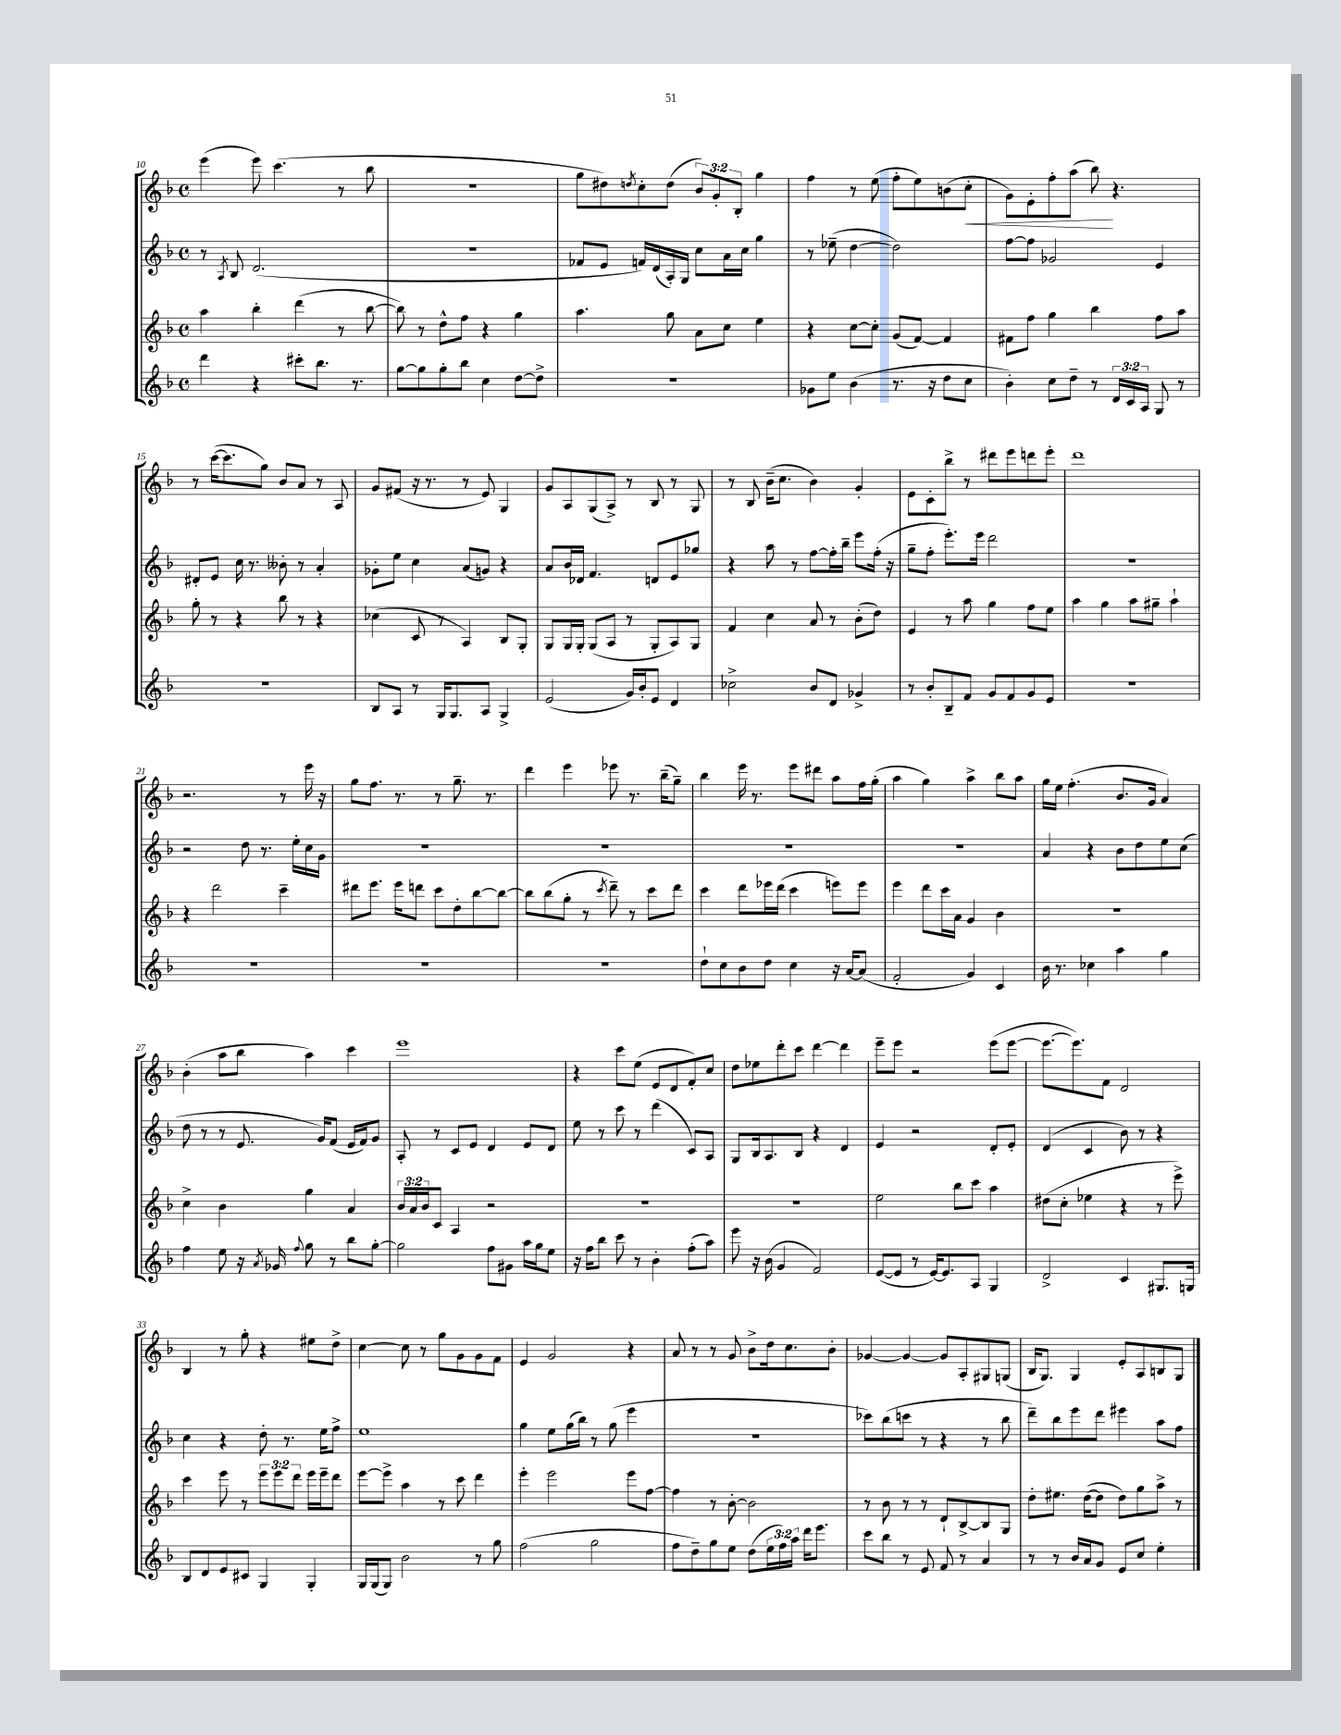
<<
\new StaffGroup <<
\new Staff = "s0" {
    \clef treble \key f \major \defaultTimeSignature \time 4/4 \override Staff.TupletNumber.text = #tuplet-number::calc-fraction-text
    e'''4( e'''8) c'''4.( r8 bes''8 |
    R1 |
    g''8 dis''8) \acciaccatura { d''8 } c''8-. d''8( \tuplet 3/2 { bes'8) g'8-. bes8-. } g''4 |
    f''4 r8 e''8( f''8-. e''8) b'8( c''8-.\< |
    g'8) e'8-. f''8-. a''8( bes''8\!) r4. |
    r8 c'''16~( c'''8. g''8) bes'8 a'8 r8 a8 |
    g'8 fis'8( r16 r8. r8 e'8) g4 |
    g'8 a8 g8( a8->) r8 bes8 r8 g8 |
    r8 bes8 bes'16--( c''8. bes'4) g'4-. |
    e'8 c'8-. bes''8-> r8 dis'''8 e'''8 d'''8 e'''8-. |
    d'''1 |
    r2. r8 e'''16 r16 |
    g''8 f''8. r8. r8 g''8.-- r8. |
    d'''4 e'''4 ees'''8 r8. bes''16--( g''8--) |
    bes''4 e'''16 r8. e'''8 dis'''8 a''8 f''16 g''16-.( |
    a''4 g''4) a''4-> bes''8 a''8 |
    g''16 e''16 f''4.-.( bes'8. g'16 a'4) |
    bes'4-.( a''8 bes''8 a''4) c'''4 |
    e'''1 |
    r4 c'''8 e''8( e'8 d'8 f'8-.) c''8 |
    d''8 ees''8 d'''8-. c'''8 d'''4~ d'''4 |
    e'''8-- e'''8 r2 e'''8( e'''8~ |
    e'''8.~ e'''8.) f'8 d'2 |
    bes4 r8 g''8-. r4 eis''8 d''8-> |
    c''4~ c''8 r8 g''8 g'8 g'8 f'8 |
    e'4 g'2 r4 |
    a'8 r8 r8 g'8 bes'8-> d''16 c''8. bes'8-. |
    ges'4~ ges'4~ ges'8 a8-. gis8 g8( |
    bes16 g8.) g4 e'8-. a8 b8 g8 \bar "|." |
}
\new Staff = "s1" {
    \clef treble \key f \major \defaultTimeSignature \time 4/4
    r8 \acciaccatura { a8 } bes8 d'2.( |
    R1 |
    fes'8 e'8 f'16) d'16( a16-.) g16 c''8 a'16 c''16 g''4 |
    r8 ees''8--( d''4~ d''2) |
    f''8~ f''8 ges'2 e'4 |
    dis'8-. e'8 c''16 r8. beses'8-. r8 a'4-. |
    ges'8-. e''8 c''4 a'8( g'8) r4 |
    a'8 bes'16 des'16 f'4. d'8 e'8 ges''8 |
    r4 a''8 r8 f''8~ f''16-. bes''16-- e'''8 f''16-.( r16 |
    g''8-- f''8-. e'''8.-.) e'''16 d'''2 |
    R1 |
    r2 d''8 r8. e''16-. c''16 g'16 |
    R1 |
    R1 |
    R1 |
    R1 |
    a'4 r4 bes'8 d''8 e''8 c''8( |
    d''8 r8 r8 e'8. g'16) f'8( e'16 f'16) g'8 |
    a8-. r8 c'8 e'8 d'4 e'8 d'8 |
    e''8 r8 c'''8 r8 d'''4( c'8) a8 |
    g8 bes16 a8. bes8 r4 d'4 |
    e'4 r2 d'8-. e'8-. |
    d'4( c'4 bes'8) r8 r4 |
    c''4 r4 d''8-. r8. e''16 f''8-> |
    e''1 |
    g''4 e''8 g''16( bes''16) r8 g''8( e'''4 |
    r1 |
    ces'''8) bes''8( c'''8 r8 r4 r8 bes''8 |
    d'''8--) bes''8 e'''8 d'''8 eis'''4 a''8 f''8 \bar "|." |
}
\new Staff = "s2" {
    \clef treble \key f \major \defaultTimeSignature \time 4/4 \override Staff.TupletNumber.text = #tuplet-number::calc-fraction-text
    a''4 bes''4-. d'''4( r8 bes''8~ |
    bes''8) r8 d''8-^ f''8 r4 g''4 |
    a''4. g''8 a'8 c''8 e''4 |
    r4 c''8~ c''8-. g'8( f'8~) f'4 |
    fis'8 f''8 g''4 bes''4 f''8 a''8 |
    g''8-. r8 r4 bes''8 r8 r4 |
    ces''4( c'8 r8 a4) bes8 g8-. |
    g8 g16 g16-. g8( a8 r8 g8-. a8) g8 |
    f'4 c''4 a'8 r8 bes'8-.( d''8) |
    e'4 r8 a''8 g''4 f''8 e''8 |
    a''4 g''4 a''8 gis''8-- a''4-! |
    r4 d'''2 c'''4-- |
    dis'''8 e'''8. e'''16 d'''8 c'''8 d''8-. bes''8~ bes''8~ |
    bes''8 bes''8( g''8-. r8 \acciaccatura { c'''8 } d'''8--) r8 c'''8 d'''8 |
    c'''4 d'''8 ees'''16 d'''16( c'''4 e'''8) e'''8 |
    e'''4 d'''8 c'''16 a'16 g'4 bes'4 |
    R1 |
    c''4-> bes'4 g''4 a'4 |
    \tuplet 3/2 { bes'16 a'16 bes'16 } c'8 a4 r2 |
    R1 |
    R1 |
    e''2 bes''8 c'''8 a''4 |
    dis''8( c''8-. ees''4 r4 r8 e'''8->) |
    c'''4 e'''8 r8 \tuplet 3/2 { e'''8 e'''8 d'''8 } e'''16 e'''16-- d'''8 |
    e'''8~ e'''8-> a''4 r8 c'''8 d'''4 |
    e'''4-. e'''2 e'''8 f''8~ |
    f''4 r8 bes'8~-. bes'2 |
    r8 bes'8 r8 r8 d'8-! bes8~-> bes8 g8 |
    d''8-. eis''8. d''16~( d''8 d''8) g''8 a''8-> r8 \bar "|." |
}
\new Staff = "s3" {
    \clef treble \key f \major \defaultTimeSignature \time 4/4 \override Staff.TupletNumber.text = #tuplet-number::calc-fraction-text
    d'''4 r4 cis'''8-. bes''8. r8. |
    g''8~ g''8 g''8-. bes''8 c''4 d''8~ d''8-> |
    R1 |
    ges'8 e''8 bes'4( r8. r16 d''8 c''8 |
    bes'4-.) c''8 d''8-- r8 \tuplet 3/2 { d'16 c'16 a16 } g8 r8 |
    R1 |
    bes8 a8 r8 g16 g8. a8 g4-> |
    e'2( g'16) bes'16-. e'8 d'4 |
    ces''2-> bes'8 d'8 ges'4-> |
    r8 bes'8-. bes8-- f'8 g'8 f'8 g'8 e'8 |
    R1 |
    R1 |
    R1 |
    R1 |
    d''8-! c''8 bes'8 d''8 c''4 r16 a'16~ a'8( |
    f'2-. g'4) c'4 |
    bes'16 r8. ces''4 a''4 g''4 |
    f''4 e''8 r16 \acciaccatura { a'8 } ges'16 \appoggiatura { f''8 } g''8 r8 bes''8 g''8~-. |
    g''2 f''8 gis'8 a''16 g''16 e''8 |
    r16 f''16 bes''8 c'''8 r8 bes'4-. f''8-.( a''8) |
    e'''8 r16 bes'16( g'4 f'2) |
    e'8~( e'8 r8 e'16~) e'8. a8 g4 |
    d'2-> c'4 gis8. g16 |
    bes8 d'8 e'8 cis'8 g4 g4-. |
    g16 g16( g8) bes'2 r8 g''8 |
    f''2( g''2 |
    f''8 d''8--) g''8 e''8 d''8( \tuplet 3/2 { e''16 f''16) a''16 } d'''16 e'''8. |
    c'''8 bes''8 r8 e'8 f'8 r8 a'4 |
    r8 r8 bes'16 a'16 g'8 e'8 c''8 e''4-. \bar "|." |
}
>>
>>
\layout { \context { \Score currentBarNumber = #10 } }
